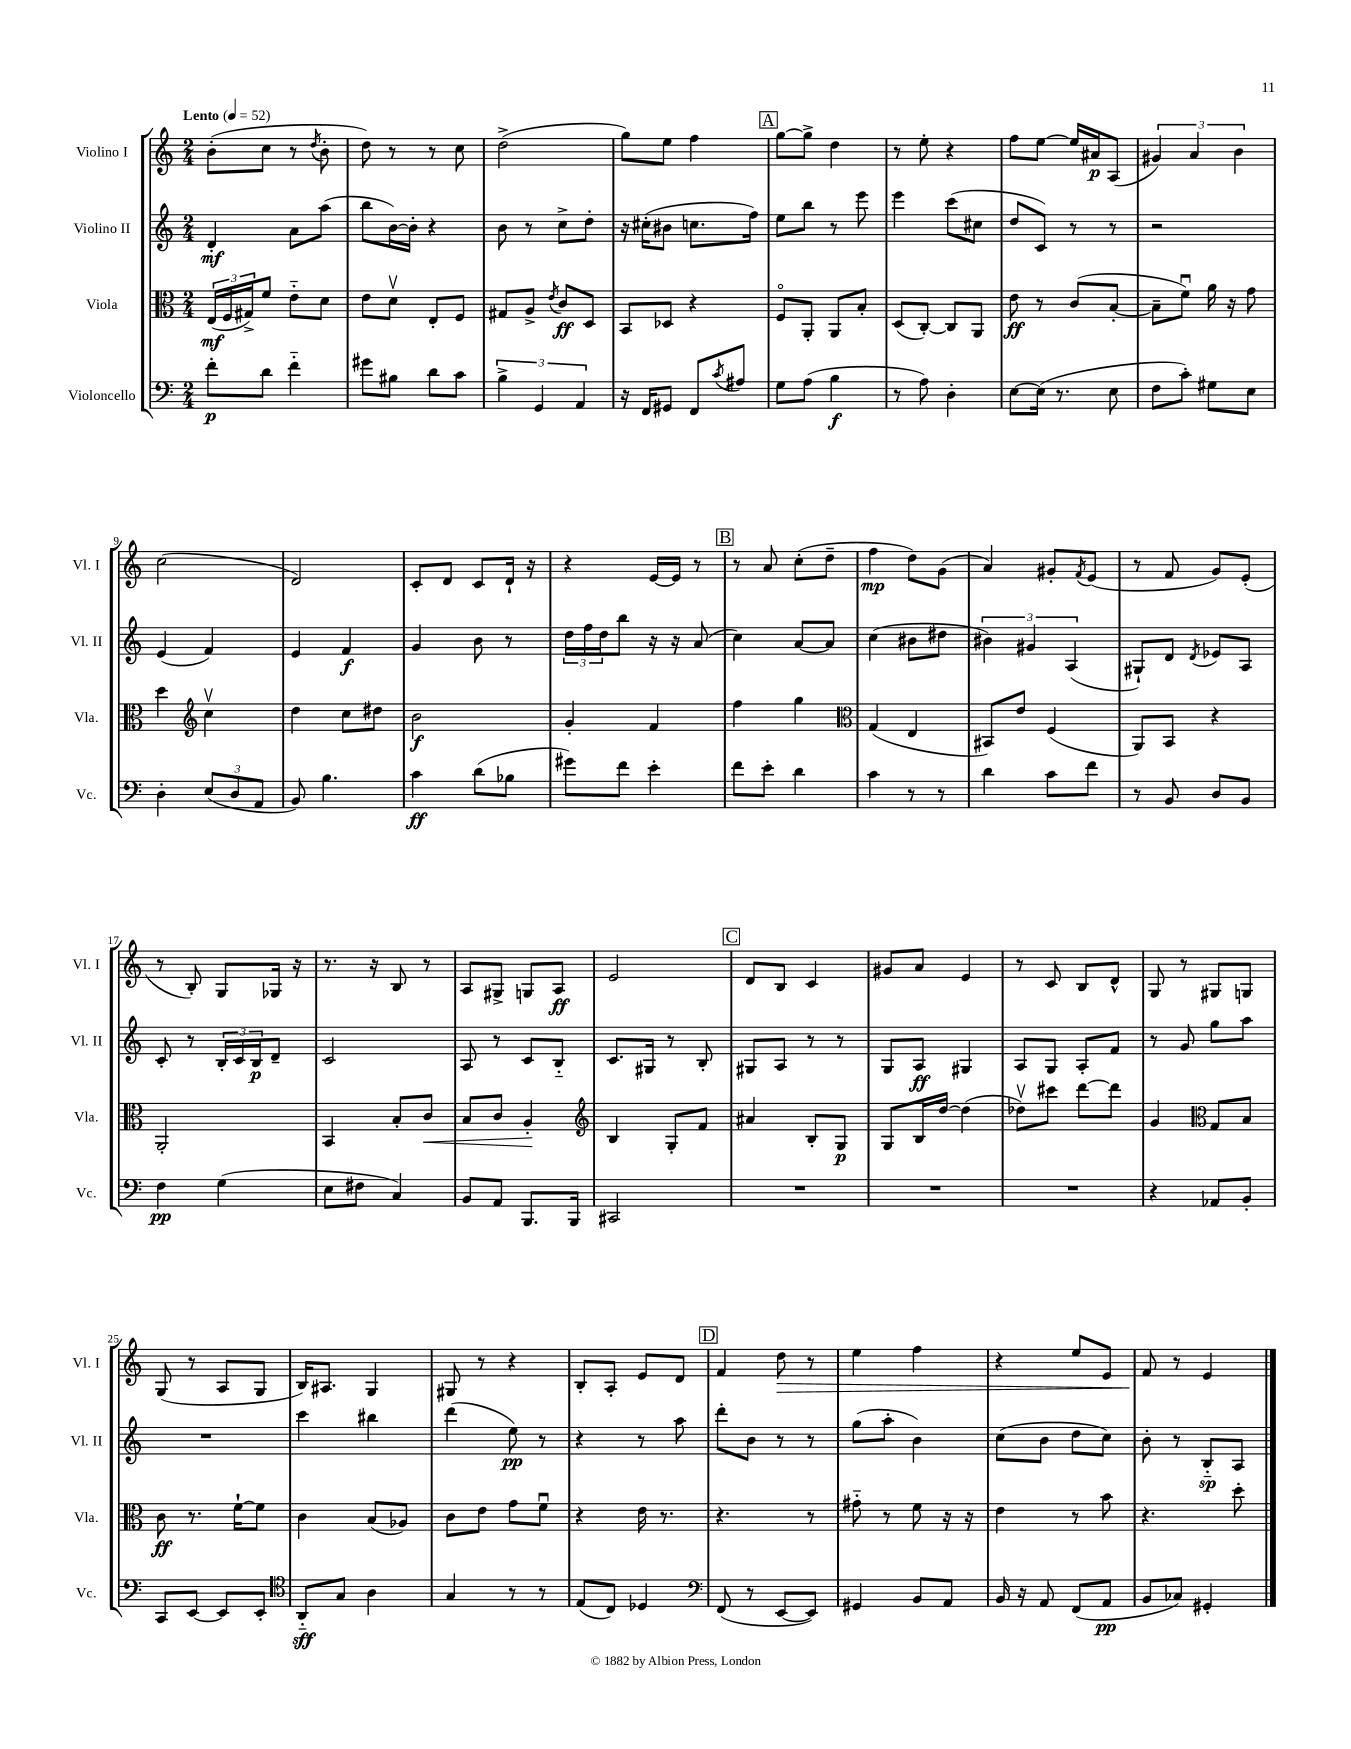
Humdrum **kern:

**kern	**dynam	**kern	**dynam	**kern	**dynam	**kern	**dynam
*part4	*part4	*part3	*part3	*part2	*part2	*part1	*part1
*staff4	*staff4	*staff3	*staff3	*staff2	*staff2	*staff1	*staff1
*I"Violoncello	*	*I"Viola	*	*I"Violino II	*	*I"Violino I	*
*I'Vc.	*	*I'Vla.	*	*I'Vl. II	*	*I'Vl. I	*
*clefF4	*	*clefC3	*	*clefG2	*	*clefG2	*
*k[]	*	*k[]	*	*k[]	*	*k[]	*
*M2/4	*	*M2/4	*	*M2/4	*	*M2/4	*
*MM52	*	*MM52	*	*MM52	*	*MM52	*
=1	=1	=1	=1	=1	=1	=1	=1
!	!	!	!	!	!	!LO:TX:a:B:t=Lento	!
8f'\L	p	(24E/LL	mf	4d'/	mf	(8b'\L	.
.	.	24F/	.	.	.	.	.
.	.	24G#X^/J)	.	.	.	.	.
8d\J	.	8f/J	.	.	.	8cc\J	.
4f\	.	8e\L	.	8a\L	.	8r	.
.	.	.	.	.	.	8qdd/	.
.	.	8d\J	.	(8aa\J	.	8b'\	.
=2	=2	=2	=2	=2	=2	=2	=2
8g#X\L	.	8e\L	.	8bb\L	.	8dd\)	.
8B#X\J	.	8dv\J	.	[16b\L)	.	8r	.
.	.	.	.	16b'\JJ]	.	.	.
8d\L	.	8E'/L	.	4r	.	8r	.
8c\J	.	8F/J	.	.	.	8cc\	.
=3	=3	=3	=3	=3	=3	=3	=3
6B^\	.	8G#X/L	.	8b\	.	(2dd^\	.
.	.	8A^/J	.	8r	.	.	.
6GG/	.	.	.	.	.	.	.
.	.	8qe/	.	.	.	.	.
.	.	8c/L	ff	8cc^\L	.	.	.
6AA/	.	.	.	.	.	.	.
.	.	8D/J	.	8dd'\J	.	.	.
=4	=4	=4	=4	=4	=4	=4	=4
16r	.	8BB/L	.	16r	.	8gg\L)	.
16FF/KL	.	.	.	(16cc#X'\KL	.	.	.
8GG#X/J	.	8D-X/J	.	8b#X\J	.	8ee\J	.
8FF/L	.	4r	.	8.ccn\L	.	4ff\	.
8qc/	.	.	.	.	.	.	.
8A#X/J	.	.	.	.	.	.	.
.	.	.	.	16ff\Jk)	.	.	.
!!LO:REH:place=s1:t=A
=5	=5	=5	=5	=5	=5	=5	=5
8G\L	.	8F/L	.	8ee\L	.	[8gg\L	.
(8A\J	.	8AA'/J	.	8bb\J	.	8gg^\J]	.
4B\	f	8AA/L	.	8r	.	4dd\	.
.	.	8B'/J	.	8eee\	.	.	.
=6	=6	=6	=6	=6	=6	=6	=6
8r	.	(8D/L	.	4eee\	.	8r	.
8A\)	.	[8C'/J)	.	.	.	8ee'\	.
4D'\	.	8C/L]	.	(8ccc\L	.	4r	.
.	.	8AA/J	.	8cc#X\J	.	.	.
=7	=7	=7	=7	=7	=7	=7	=7
[8E\L	.	8e\	ff	8dd/L	.	8ff\L	.
(16E\Jk]	.	8r	.	8c/J)	.	[8ee\J	.
8.r	.	.	.	.	.	.	.
.	.	(8c/L	.	8r	.	16ee/LL]	.
.	.	.	.	.	.	16a#X/J	p
8E\	.	[8B'/J	.	8r	.	(8A/J	.
=8	=8	=8	=8	=8	=8	=8	=8
8F\L	.	8B~\L]	.	2r	.	6g#X/)	.
8c'\J)	.	8fu\J)	.	.	.	.	.
.	.	.	.	.	.	6a/	.
8G#X\L	.	16a\	.	.	.	.	.
.	.	16r	.	.	.	.	.
.	.	.	.	.	.	6b\	.
8E\J	.	8g\	.	.	.	.	.
!!LO:LB:g=z
=9	=9	=9	=9	=9	=9	=9	=9
4D'\	.	4dd\	.	(4e/	.	(2cc\	.
*	*	*clefG2	*	*	*	*	*
(12E/L	.	4ccv\	.	4f/)	.	.	.
12D/	.	.	.	.	.	.	.
12AA/J	.	.	.	.	.	.	.
=10	=10	=10	=10	=10	=10	=10	=10
8BB/)	.	4dd\	.	4e/	.	2d/)	.
4.B\	.	.	.	.	.	.	.
.	.	8cc\L	.	4f/	f	.	.
.	.	8dd#X\J	.	.	.	.	.
=11	=11	=11	=11	=11	=11	=11	=11
4c\	ff	2b\	f	4g/	.	8c'/L	.
.	.	.	.	.	.	8d/J	.
(8d\L	.	.	.	8b\	.	8c/L	.
8B-X\J	.	.	.	8r	.	16d`/Jk	.
.	.	.	.	.	.	16r	.
=12	=12	=12	=12	=12	=12	=12	=12
8g#X\L)	.	4g'/	.	24dd\LL	.	4r	.
.	.	.	.	24ff\	.	.	.
.	.	.	.	24dd\J	.	.	.
8f\J	.	.	.	8bb\J	.	.	.
4e'\	.	4f/	.	16r	.	[16e/LL	.
.	.	.	.	16r	.	16e/JJ]	.
.	.	.	.	(8a/	.	8r	.
!!LO:REH:place=s1:t=B
=13	=13	=13	=13	=13	=13	=13	=13
8f\L	.	4ff\	.	4cc\)	.	8r	.
8e'\J	.	.	.	.	.	8a/	.
4d\	.	4gg\	.	[8a/L	.	(8cc'\L	.
.	.	.	.	8a/J]	.	8dd~\J	.
=14	=14	=14	=14	=14	=14	=14	=14
*	*	*clefC3	*	*	*	*	*
4c\	.	(4G/	.	(4cc\	.	4ff\	mp
8r	.	4E/	.	8b#X\L	.	8dd\L)	.
8r	.	.	.	8dd#X\J	.	(8g\J	.
=15	=15	=15	=15	=15	=15	=15	=15
4d\	.	8BB#X/L)	.	6b#X\)	.	4a/)	.
.	.	8e/J	.	.	.	.	.
.	.	.	.	6g#X/	.	.	.
8c\L	.	(4F/	.	.	.	8g#X'/L	.
.	.	.	.	(6A/	.	.	.
.	.	.	.	.	.	8qf/	.
8f\J	.	.	.	.	.	(8e/J	.
=16	=16	=16	=16	=16	=16	=16	=16
8r	.	8AA/L)	.	8G#X`/L)	.	8r	.
8BB/	.	8BB/J	.	8d/J	.	8f/	.
.	.	.	.	8qd/	.	.	.
8D/L	.	4r	.	8e-X/L	.	8g/L)	.
8BB/J	.	.	.	8A/J	.	(8e'/J	.
!!LO:LB:g=z
=17	=17	=17	=17	=17	=17	=17	=17
4F\	pp	2AA'/	.	8c'/	.	8r	.
.	.	.	.	8r	.	8B'/)	.
(4G\	.	.	.	24B'/LL	.	8G/L	.
.	.	.	.	24c/	.	.	.
.	.	.	.	24B/J	p	.	.
.	.	.	.	8d~/J	.	16G-X/Jk	.
.	.	.	.	.	.	16r	.
=18	=18	=18	=18	=18	=18	=18	=18
8E\L	.	4BB/	.	2c/	.	8.r	.
8F#X\J	.	.	.	.	.	.	.
.	.	.	.	.	.	16r	.
4C/)	.	8B'/L	.	.	.	8B/	.
!	!	!	!LO:HP:b	!	!	!	!
.	.	8c/J	<	.	.	8r	.
=19	=19	=19	=19	=19	=19	=19	=19
8BB/L	.	8B/L	.	8A/	.	8A/L	.
8AA/J	.	8c/J	.	8r	.	8G#X^/J	.
8.BBB/L	.	4A'/	.	8c/L	.	8Gn/L	.
.	.	.	.	8B/J	.	8A/J	ff
16BBB/Jk	.	.	.	.	.	.	.
.	.	.	[	.	.	.	.
=20	=20	=20	=20	=20	=20	=20	=20
*	*	*clefG2	*	*	*	*	*
2CC#X/	.	4B/	.	8.c/L	.	2e/	.
.	.	.	.	16G#X/Jk	.	.	.
.	.	8G'/L	.	8r	.	.	.
.	.	8f/J	.	8B'/	.	.	.
!!LO:REH:place=s1:t=C
=21	=21	=21	=21	=21	=21	=21	=21
2r	.	4a#X/	.	8G#X/L	.	8d/L	.
.	.	.	.	8A/J	.	8B/J	.
.	.	8B'/L	.	8r	.	4c/	.
.	.	8G/J	p	8r	.	.	.
=22	=22	=22	=22	=22	=22	=22	=22
2r	.	8G/L	.	8G/L	.	8g#X/L	.
.	.	16B/L	.	8A/J	ff	8a/J	.
.	.	[16dd/JJ	.	.	.	.	.
.	.	(4dd\]	.	4G#X/	.	4e/	.
=23	=23	=23	=23	=23	=23	=23	=23
2r	.	8dd-Xv\L)	.	8A/L	.	8r	.
.	.	8ccc#X\J	.	8G/J	.	8c/	.
.	.	[8ddd\L	.	8A'/L	.	8B/L	.
.	.	8ddd\J]	.	8f/J	.	8d^^/J	.
=24	=24	=24	=24	=24	=24	=24	=24
4r	.	4g/	.	8r	.	8G/	.
.	.	.	.	8g/	.	8r	.
*	*	*clefC3	*	*	*	*	*
8AA-X/L	.	8G/L	.	8gg\L	.	8G#X/L	.
8BB'/J	.	8B/J	.	8aa\J	.	8Gn/J	.
!!LO:LB:g=z
=25	=25	=25	=25	=25	=25	=25	=25
8CC/L	.	8c\	ff	2r	.	(8G/	.
[8EE/J	.	8.r	.	.	.	8r	.
8EE/L]	.	.	.	.	.	8A/L	.
.	.	[16f`\KL	.	.	.	.	.
8EE'/J	.	8f\J]	.	.	.	8G/J	.
=26	=26	=26	=26	=26	=26	=26	=26
*clefC4	*	*	*	*	*	*	*
8AA/L	sff	4c\	.	4ccc\	.	16B/KL)	.
.	.	.	.	.	.	8.A#X/J	.
8G/J	.	.	.	.	.	.	.
4A\	.	(8B/L	.	4bb#X\	.	4G/	.
.	.	8A-X/J)	.	.	.	.	.
=27	=27	=27	=27	=27	=27	=27	=27
4G/	.	8c\L	.	(4ddd\	.	8G#X/	.
.	.	8e\J	.	.	.	8r	.
8r	.	8g\L	.	8ee\)	pp	4r	.
8r	.	8fu\J	.	8r	.	.	.
=28	=28	=28	=28	=28	=28	=28	=28
(8E/L	.	4r	.	4r	.	8B'/L	.
8C/J)	.	.	.	.	.	8A'/J	.
4D-X/	.	16e\	.	8r	.	8e/L	.
.	.	8.r	.	.	.	.	.
.	.	.	.	8aa\	.	8d/J	.
!!LO:REH:place=s1:t=D
=29	=29	=29	=29	=29	=29	=29	=29
*clefF4	*	*	*	*	*	*	*
(8FF/	.	4.r	.	8ddd'\L	.	4f/	.
8r	.	.	.	8b\J	.	.	.
!	!	!	!	!	!	!	!LO:HP:b
[8EE/L	.	.	.	8r	.	8dd\	>
8EE/J])	.	8r	.	8r	.	8r	.
=30	=30	=30	=30	=30	=30	=30	=30
4GG#X/	.	8g#X\	.	(8gg\L	.	4ee\	.
.	.	8r	.	8aa'\J	.	.	.
8BB/L	.	8f\	.	4b\)	.	4ff\	.
8AA/J	.	16r	.	.	.	.	.
.	.	16r	.	.	.	.	.
=31	=31	=31	=31	=31	=31	=31	=31
16BB/	.	4e\	.	(8cc\L	.	4r	.
16r	.	.	.	.	.	.	.
8AA/	.	.	.	8b\J	.	.	.
(8FF/L	.	8r	.	8dd\L	.	8ee/L	.
8AA/J	pp	8b\	.	8cc\J)	.	8e/J	.
=32	=32	=32	=32	=32	=32	=32	=32
8BB/L	.	4.r	.	8b'\	.	8f/	.
8C-X/J)	.	.	.	8r	.	8r	]
4GG#X'/	.	.	.	8B/L	sp	4e/	.
.	.	8dd'\	.	8A/J	.	.	.
==	==	==	==	==	==	==	==
*-	*-	*-	*-	*-	*-	*-	*-
